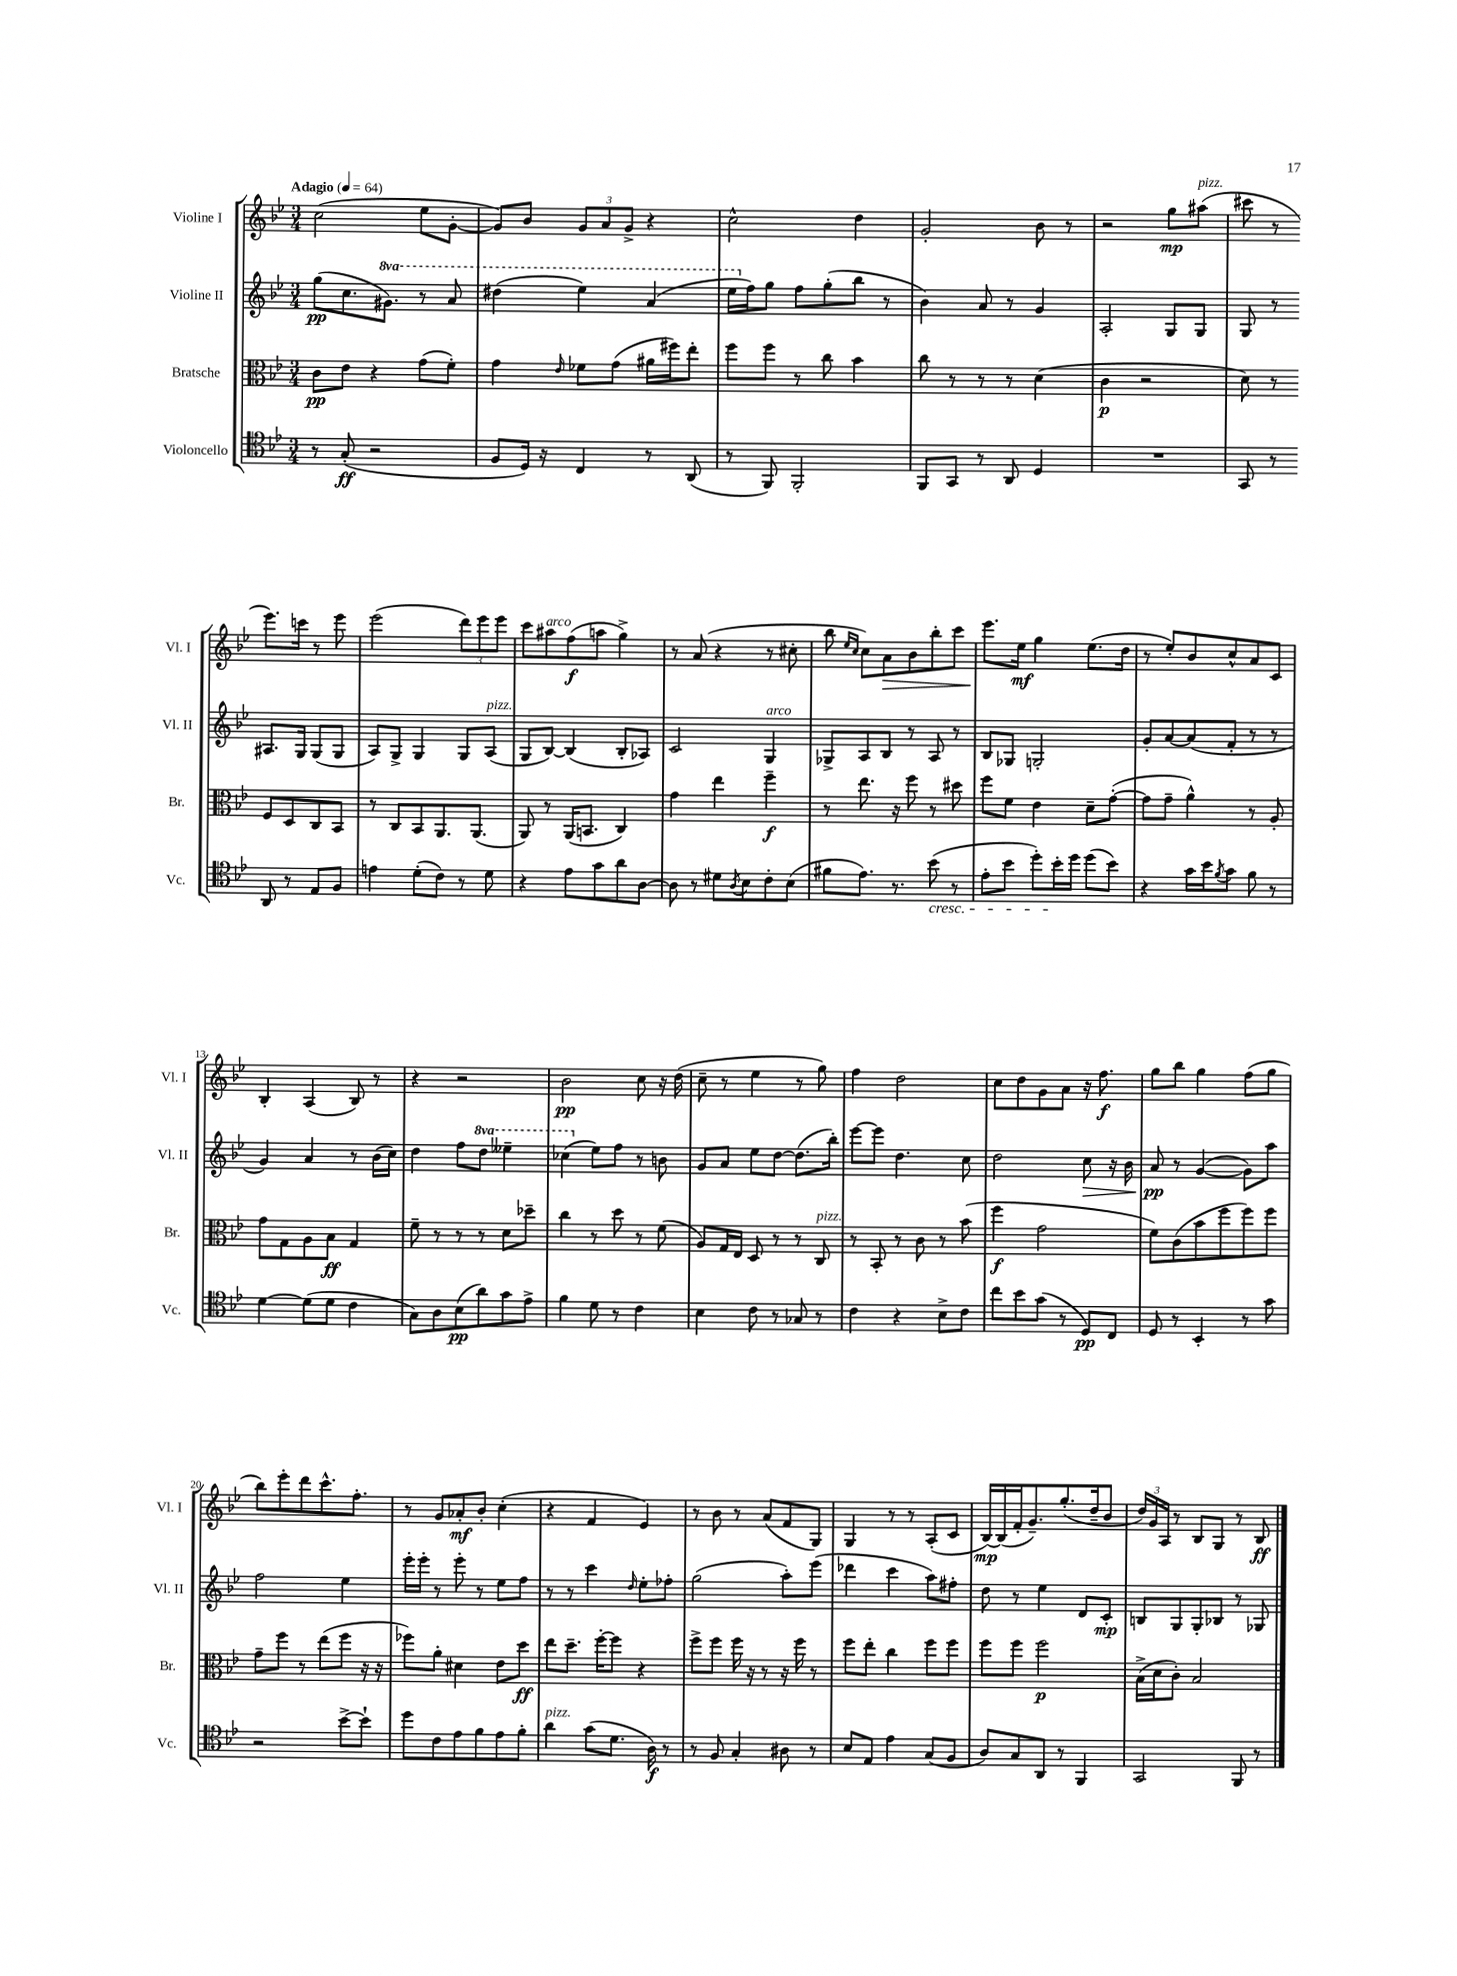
<<
\new StaffGroup <<
\new Staff = "s0" \with { instrumentName = "Violine I" shortInstrumentName = "Vl. I" } {
    \clef treble \key bes \major \numericTimeSignature \time 3/4 \tempo "Adagio" 4 = 64
    c''2( ees''8 g'8~-. |
    g'8) bes'8 \tuplet 3/2 { g'8 a'8 g'8-> } r4 |
    c''2-^ d''4 |
    g'2-. bes'8 r8 |
    r2 g''8\mp ais''8^\markup { \italic "pizz." }( |
    cis'''8 r8 ees'''8.) c'''16 r8 ees'''8 |
    ees'''2( \tuplet 3/2 { d'''8) ees'''8 ees'''8 } |
    c'''8 ais''8^\markup { \italic "arco" } f''8\f( a''8 g''4->) |
    r8 a'8( r4 r8 cis''8-. |
    bes''8 \grace { ees''16 c''16 } c''8) a'8\> bes'8 bes''8-. c'''8 |
    ees'''8.\! ees''16\mf g''4 ees''8.( d''16 |
    r8 ees''8-.) bes'8 c''8-^ a'8 c'8 |
    bes4-. a4( bes8) r8 |
    r4 r2 |
    bes'2\pp c''8 r16 d''16( |
    c''8-- r8 ees''4 r8 g''8) |
    f''4 d''2 |
    c''8 d''8 g'8 a'8 r16 f''8.\f |
    g''8 bes''8 g''4 f''8( g''8 |
    bes''8) ees'''8-. d'''8 c'''8.-^ f''8.-. |
    r8 g'8 aes'8-.\mf bes'8-. c''4-.( |
    r4 f'4 ees'4) |
    r8 bes'8 r8 a'8( f'8 g8) |
    g4 r8 r8 a8-.( c'8 |
    bes16~\mp) bes16( f'16-. g'8.--) g''8.-.( d''16-- bes'8 |
    \tuplet 3/2 { d''16) g'16 a16 } r8 bes8 g8 r8 bes8\ff \bar "|." |
}
\new Staff = "s1" \with { instrumentName = "Violine II" shortInstrumentName = "Vl. II" } {
    \clef treble \key bes \major \numericTimeSignature \time 3/4 \set Staff.ottavationMarkups = #ottavation-simple-ordinals
    g''8\pp( c''8. \ottava #1 gis''8.) r8 a''8 |
    dis'''4( ees'''4) a''4( |
    ees'''16 \ottava #0 f''16) g''8 f''8 g''8-.( bes''8 r8 |
    bes'4) a'8 r8 g'4 |
    a2-. g8 g8 |
    g8 r8 ais8. g16 g8( g8 |
    a8) g8-> g4 g8 a8^\markup { \italic "pizz." }( |
    g8 bes8~) bes4( bes8-. aes8) |
    c'2 g4^\markup { \italic "arco" } |
    ges8-> a8 bes8 r8 a8 r8 |
    bes8 ges8 g2-. |
    g'8-. a'8~ a'8( f'8-. r8 r8 |
    g'4) a'4 r8 bes'16( c''16) |
    d''4 f''8 \ottava #1 d'''8 eeses'''4-- |
    ces'''4( \ottava #0 ees''8) f''8 r8 b'8 |
    g'8 a'8 ees''8 d''8~ d''8.( bes''16-.) |
    ees'''8~ ees'''8 d''4. c''8 |
    d''2 c''8\> r16 bes'16 |
    a'8\pp\! r8 g'4~( g'8) a''8 |
    f''2 ees''4 |
    ees'''16-. ees'''16-. r8 ees'''8-. r8 ees''8 f''8 |
    r8 r8 c'''4 \grace { d''16 } ees''8-. fes''8-. |
    g''2( a''8-.) ees'''8( |
    des'''4 c'''4 a''8) fis''8-. |
    d''8 r8 ees''4 d'8 c'8-.\mp |
    b8 g8 g8-. bes8 r8 ges8 \bar "|." |
}
\new Staff = "s2" \with { instrumentName = "Bratsche" shortInstrumentName = "Br." } {
    \clef alto \key bes \major \numericTimeSignature \time 3/4
    c'8\pp ees'8 r4 g'8( f'8-.) |
    g'4 \grace { ees'16 } fes'8 g'8( ais'16 fis''16) ees''8-. |
    f''8 f''8 r8 c''8 bes'4 |
    c''8 r8 r8 r8 d'4( |
    c'4\p r2 |
    d'8) r8 f8 d8 c8 bes,8 |
    r8 c8 bes,8 a,8. a,8.( |
    a,8) r8 a,16( b,8. c4) |
    g'4 ees''4 f''4--\f |
    r8 ees''8. r16 f''8 r8 dis''8 |
    f''8 f'8 ees'4 d'8-- g'8~-.( |
    g'8 g'8-- a'4-^) r8 a8-. |
    g'8 g8 a8 bes8\ff g4 |
    f'8-- r8 r8 r8 d'8 des''8-- |
    c''4 r8 d''8 r8 f'8( |
    a8) g16 ees16 d8 r8 r8 c8^\markup { \italic "pizz." } |
    r8 bes,8-. r8 c'8 r8 bes'8( |
    f''4\f g'2 |
    f'8) c'8( bes'8 f''8 f''8) f''8 |
    g'8-- f''8 r8 ees''8( f''8 r16 r16 |
    fes''8) a'8-. dis'4 ees'8 d''8\ff |
    ees''8 d''8.-- f''16~-. f''8 r4 |
    f''8-> f''8 f''16 r16 r8 r16 f''16 r8 |
    f''8 ees''8-. c''4 f''8 f''8 |
    f''8 f''8 f''2\p |
    bes16->( d'16 c'8-.) bes2 \bar "|." |
}
\new Staff = "s3" \with { instrumentName = "Violoncello" shortInstrumentName = "Vc." } {
    \clef tenor \key bes \major \numericTimeSignature \time 3/4
    r8 g8-.\ff( r2 |
    f8 d16) r16 c4 r8 a,8( |
    r8 f,8) f,2-. |
    f,8 g,8 r8 a,8 d4 |
    R2. |
    g,8 r8 a,8 r8 ees8 f8 |
    e'4 d'8-.( c'8) r8 d'8 |
    r4 ees'8 g'8 a'8 a8~ |
    a8 r8 dis'8 \acciaccatura { a8 } bes8 c'8-. bes8( |
    fis'8 ees'8.) r8. bes'8\cresc( r8 |
    ees'8-. bes'8 d''8-.) bes'16-.\! d''16 d''8( bes'8) |
    r4 g'16 bes'16 \acciaccatura { f'8 } g'8 f'8 r8 |
    d'4~ d'8( d'8 c'4 |
    g8) a8 bes8\pp( a'8) g'8 ees'8-> |
    f'4 d'8 r8 c'4 |
    bes4 c'8 r8 ges8 r8 |
    c'4 r4 bes8-> c'8 |
    c''8 bes'8 g'8( r8 d8\pp) c8 |
    d8 r8 bes,4-. r8 g'8 |
    r2 bes'8~-> bes'8-! |
    d''8 c'8 ees'8 f'8 ees'8 f'8-. |
    a'4^\markup { \italic "pizz." } g'8( d'8. a16\f) r8 |
    r8 f8 g4-. ais8 r8 |
    bes8 ees8 ees'4 g8( f8 |
    a8) g8 a,8 r8 f,4 |
    g,2 f,8 r8 \bar "|." |
}
>>
>>
